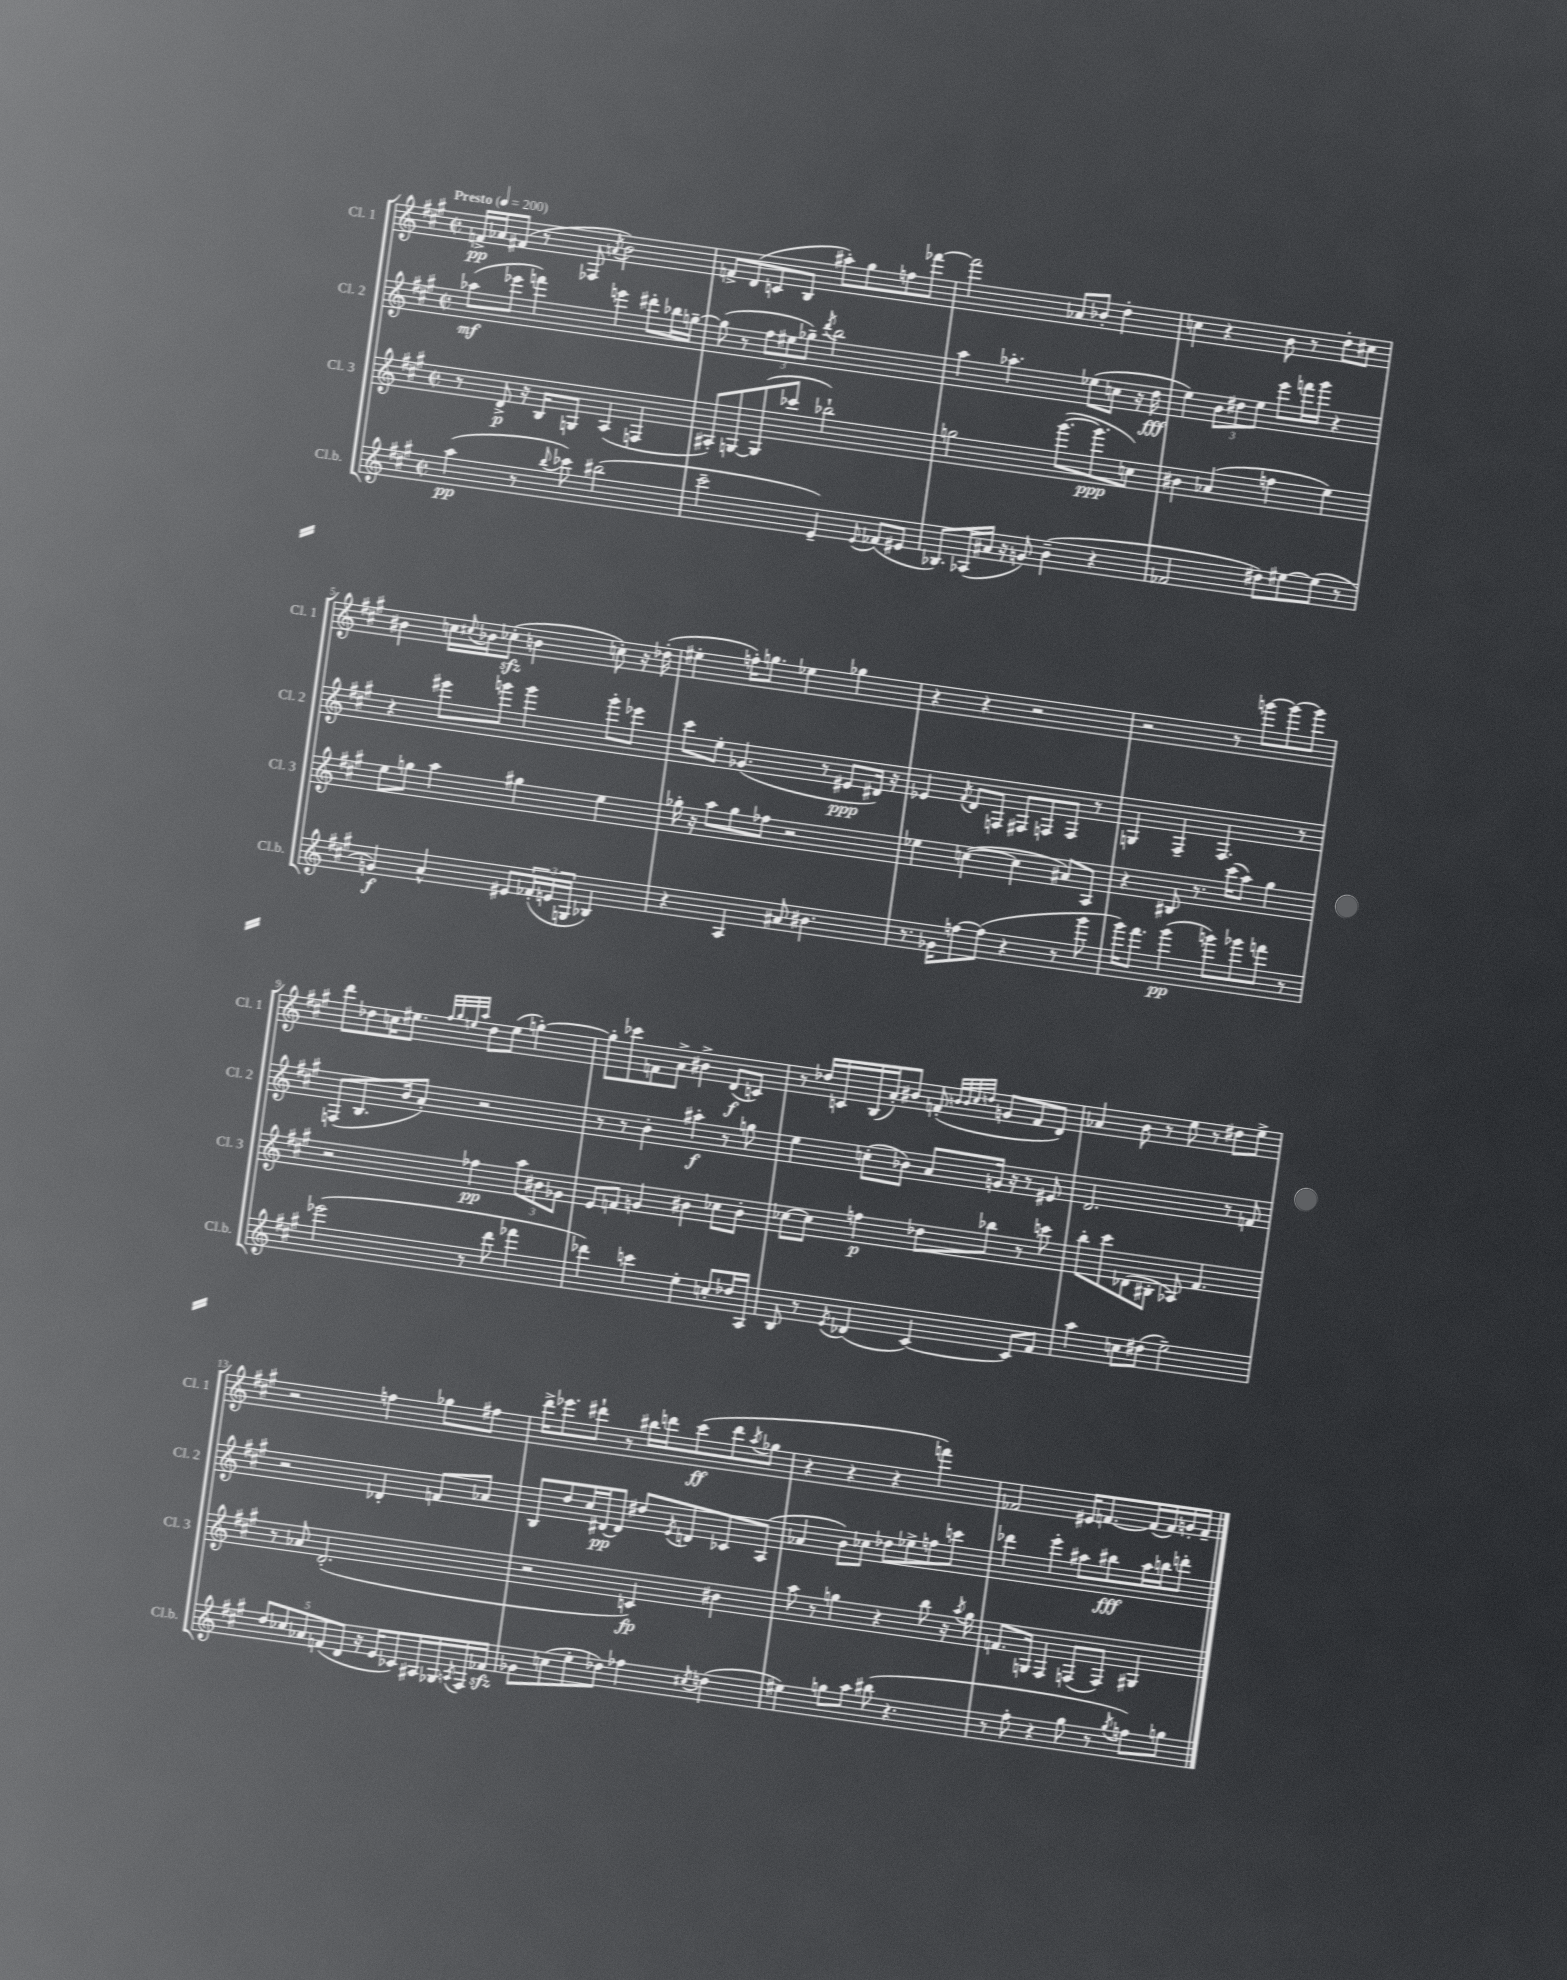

**kern	**kern	**kern	**kern
*staff4	*staff3	*staff2	*staff1
*clefG2	*clefG2	*clefG2	*clefG2
*k[f#c#g#]	*k[f#c#g#]	*k[f#c#g#]	*k[f#c#g#]
*M2/2	*M2/2	*M2/2	*M2/2
*met(c|)	*met(c|)	*met(c|)	*met(c|)
*MM200	*MM200	*MM200	*MM200
(4aa\	8r	(8aa-\L	16f^/LL
.	.	.	16a-/J
.	8d^/	8eee-\J	(8f#/J
8r	16r	4fff\)	8r
.	16B/LK	.	.
8qqbb/	.	.	.
8ccc-\)	8G/J	.	8F-/
.	.	.	8qa/
(2bb#\	(4A/	4eee\	2b\)
.	4F/	8ddd#'\L	.
.	.	16bb-\L	.
.	.	[16gg~\JJ	.
=	=	=	=
2ccc#~\	8A#'/L)	(8gg\]	8f^/L
.	[8G/	8r	(8d/
.	(8G/]	12ff#\L	8c/
.	.	12ee#\	.
.	8ccc-/J	.	8B/J
.	.	12gg-~\J)	.
.	.	8qddd/	.
4e~/)	2bb-`\)	2bb\	8aa#'\L)
.	.	.	8gg#\
8qqe/	.	.	.
(8f-/L	.	.	8ff\
8e#/J	.	.	[8fff-\J
=	=	=	=
8.B-/L)	2gg\	4aa\	2fff-\]
(16A-/L	.	.	.
16a#/JJ	.	4.aa-'\	.
16r	.	.	.
8g/)	.	.	.
(4b~\	([8.ggg#\L	.	8a-/L
.	.	(8ee-\L	8b-'/J
.	8.ggg#\]	.	.
4r	.	8cc\J	4dd'\
.	8cc\J)	16r	.
.	.	16dd\	.
=	=	=	=
2f-/	4b#\	4ee\)	4cc\
.	(4a-/	12b\L	4r
.	.	12dd#\	.
.	.	12ee\J	.
8dd#\L)	4ff\	8eee\L	8b\
[8ee#\	.	16fff\L	8r
.	.	16ggg#\JJ	.
(8ee#\]J	4ee\)	4r	8dd'\L
8r	.	.	8cc#\J
=	=	=	=
4g/)	8ee\L	4r	4b#\
.	8gg\J	.	.
4a^^/	4aa\	8eee#\L	16cc\LL
.	.	.	8qqcc#/
.	.	.	16b-\J
.	.	8ggg\J	(8cc-'\J
8e#/L	4gg#\	4ggg\	4b\
(24f-'/L	.	.	.
24e/	.	.	.
24G/JJ	.	.	.
4B-/)	4ee\	8ggg'\L	8cc'\)
.	.	8eee-\J	16r
.	.	.	(16dd-'\
=	=	=	=
4r	16gg-'\	8ccc#\L	4ee#'\
.	16r	.	.
.	8aa\L	8ee'\J	.
4A/	8gg-\	(4.g-/	16ff'\LK)
.	.	.	8.gg\J
.	8ff-\J	.	.
8a#/	2r	.	4ee-\
4.b#\	.	8r	.
.	.	8e#/L	4gg-\
.	.	16d#/Jk)	.
.	.	16r	.
=	=	=	=
8.r	4ee-\	4e-/	4r
16g-\LK	.	.	.
.	.	8qf#/	.
[8ff\	([4cc\	8d/L	4r
(8ff\]J	.	8F/J	.
4r	4cc\]	8F#/L	2r
.	.	8F/	.
8r	8a#/L)	8F/J	.
8ggg#\	8A/J	8r	.
=	=	=	=
16ggg#\LK)	4r	4G/	2r
8.fff#\J	.	.	.
(4ggg#\	8B#/	4F#~/	.
.	8.r	.	.
8ggg\L)	.	4.F#/	8r
.	(16ccc#\LK	.	.
8ggg-\	8aa\J)	.	[8ggg\L
8fff\J	4gg#\	.	8ggg\_
8r	.	8r	8ggg\]J
=	=	=	=
(2eee-\	2r	(8F/L	8ddd\L
.	.	8.B/	8dd-\
.	.	.	16cc\K
.	.	16b/k	8.ee#\J
.	.	8a'/J)	.
.	.	.	32qqff#/LLL
.	.	.	32qqgg#/
.	.	.	32qqee/
.	.	.	32qqaa/JJJ
8r	4ff-\	2r	8dd-\L
8ddd\	.	.	(8ee\J
4fff-\	12aa\L	.	[4gg'\)
.	12b#\	.	.
.	12g-\J	.	.
=	=	=	=
4ddd-\)	8e/L	8r	8gg'\]L
.	8f/J	8r	8ccc-\
4ccc\	4g/	4b'\	8f\
.	.	.	8a^\J
4ee'\	4b#\	4aa#'\	4b#^\
8cc'/L	8cc-\L	8r	(8d/L
16dd-/L	8b#'\J	8gg\	8c/J)
16A/JJ	.	.	.
=	=	=	=
8B/	[8cc-\L	4ee\	8r
8r	8cc-\]J	.	16dd-/LL
.	.	.	16c/
8qe/	.	.	.
(4d-/	4ff\	(8cc'\L	(16B/
.	.	.	16a'/J)
.	.	8b-\J)	8b#/J
[4c#/)	8dd-\L	8a/L	(8f'/
.	.	.	32qqb/LLL
.	.	.	32qqb/
.	.	.	32qqcc#/
.	.	.	32qqdd/JJJ
.	8bb-\J	16g/Jk	8g/L
.	.	16r	.
8c#/]L	8r	8r	8f/
8f#/J	8ccc\	8e#/	8d/J)
=	=	=	=
4aa\	8bb'\L	2.d/	4a-/
.	8ccc#\	.	.
8cc\L	(8d-\	.	8b\
(8dd#\J	8B#'\J	.	8r
2ee~\)	8A-/)	.	8ee\
.	4.f#/	.	8r
.	.	8r	8dd#\L
.	.	8f/	8ee^\J
=	=	=	=
10dd/L	8r	2r	2r
10cc-/	.	.	.
.	8a-/	.	.
10a-/	.	.	.
.	(2.d'/	.	.
(10f/	.	.	.
10d/J	.	.	.
16r	.	4d-'/	4ff\
16e/LK	.	.	.
8c-/)	.	.	.
16A#/L	.	8f/L	8gg-\L
16G-/	.	.	.
8qA/	.	.	.
16F#/	.	8a-/J	8ff#\J
16f-/JJ	.	.	.
=	=	=	=
8g-\L	2r	8B/L	16ddd^\LK
.	.	.	8.eee-\
(8cc\	.	8dd/	.
8ee'\	.	16cc#/L	8ddd#`\J
.	.	[16d#/J	.
8dd-\J)	.	8d#/]J	8r
4ff-\	4c/)	8dd#/L	16bb#\LL
.	.	.	16ddd\J
.	.	8qe/	.
.	.	8d/	(8ccc#\
8qcc#/	.	.	.
(4dd\	4b#\	8c-/	8ddd\
.	.	.	8qaa/
.	.	(8A/J	8gg-\J
=	=	=	=
4ee#\)	8aa\	4a-/	4r
.	8r	.	.
8gg\L	4gg\	8b\L)	4r
8aa\J	.	8cc-\J	.
(8bb#\	4r	8dd-\L	4r
4.r	.	8ee-^\	.
.	8bb\	8ff\	4fff\)
.	16r	8ccc\J	.
.	8qaa/	.	.
.	16gg\	.	.
=	=	=	=
8r	8.f/L	4ddd-\	2f-/
8ff#'\	.	.	.
.	16G/Jk	.	.
4r	4F#/	4eee'\	.
8gg#\	(8F/L	8aa#\L	16e#/LK
.	.	.	[8.f/
8r	8F/J)	8bb#\	.
8qgg#/	.	.	.
8ff\L)	4G#/	16aa#\L	(16f/]L
.	.	16bb\J	16f/)
8gg\J	.	8ddd'\J	16g'/
.	.	.	16f~/JJ
==	==	==	==
*-	*-	*-	*-
